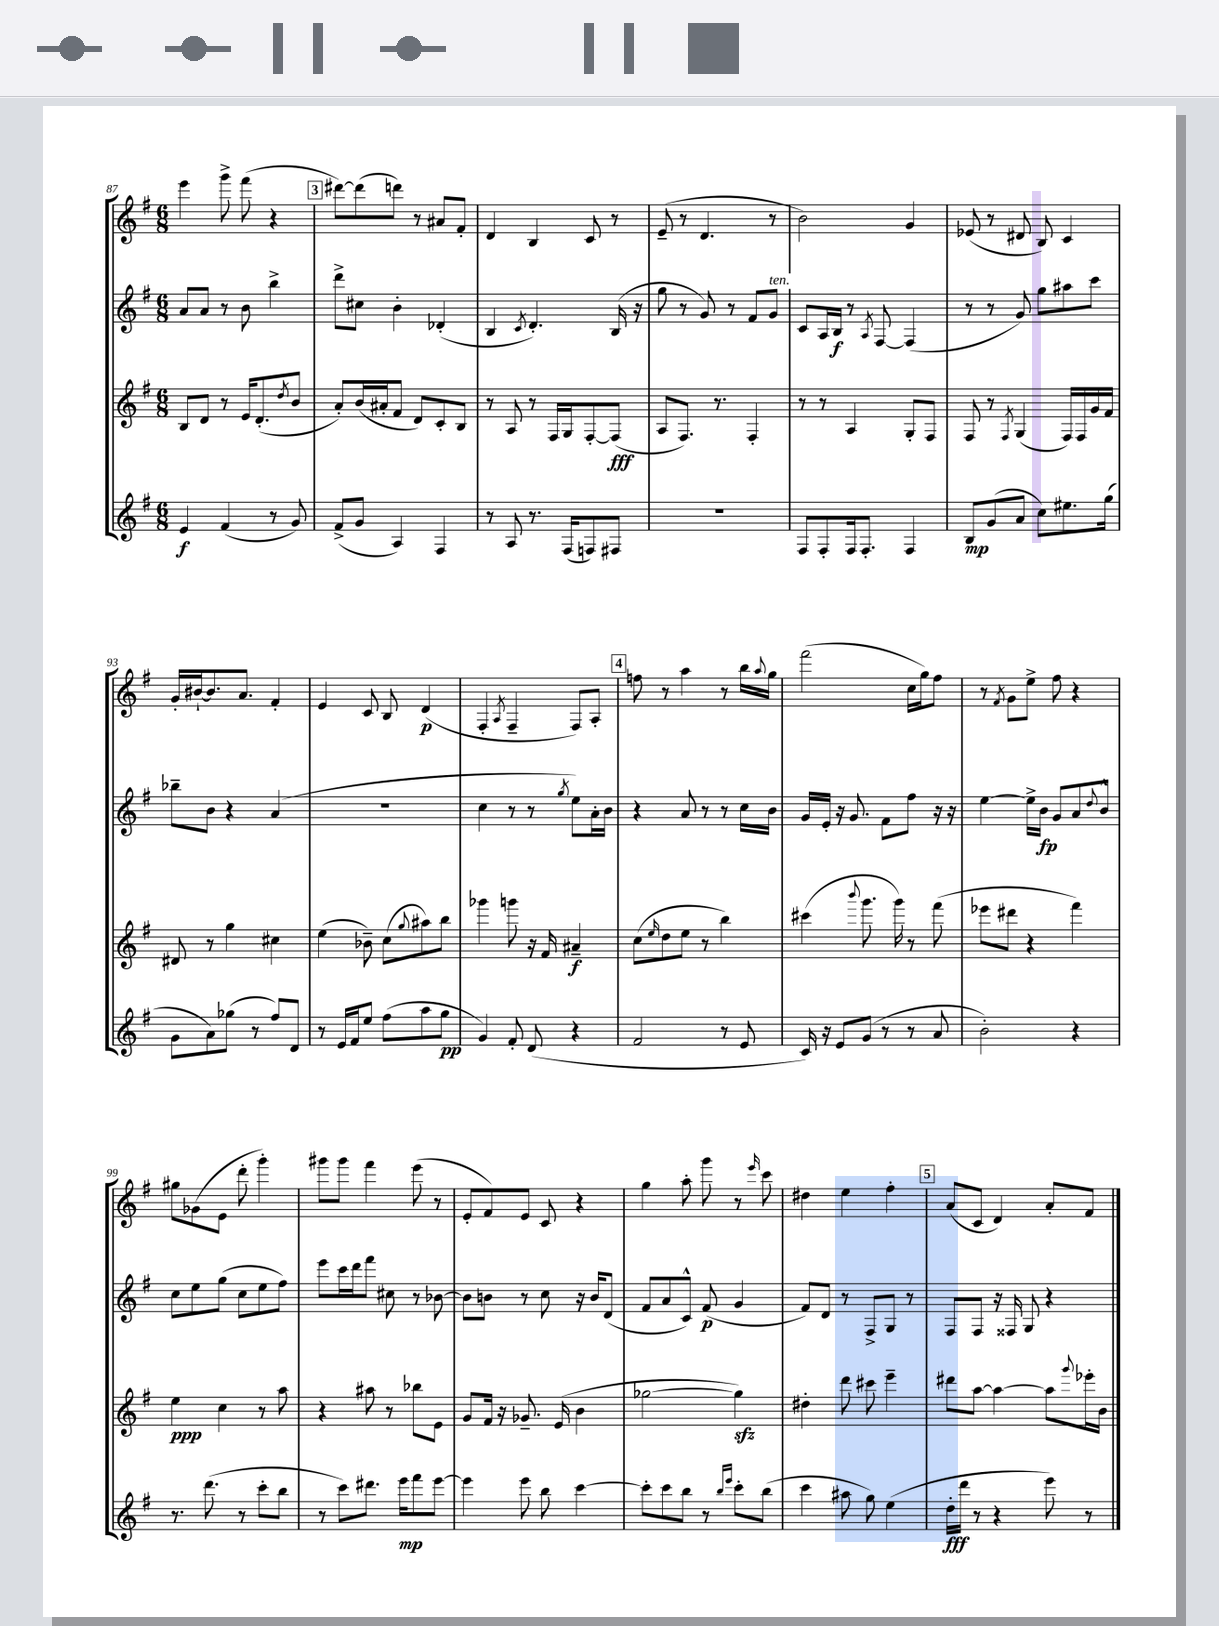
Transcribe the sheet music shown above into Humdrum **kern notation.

**kern	**dynam	**kern	**dynam	**kern	**dynam	**kern	**dynam
*part4	*part4	*part3	*part3	*part2	*part2	*part1	*part1
*staff4	*staff4	*staff3	*staff3	*staff2	*staff2	*staff1	*staff1
*clefG2	*	*clefG2	*	*clefG2	*	*clefG2	*
*k[f#]	*	*k[f#]	*	*k[f#]	*	*k[f#]	*
*M6/8	*	*M6/8	*	*M6/8	*	*M6/8	*
=87	=87	=87	=87	=87	=87	=87	=87
4e/	f	8B/L	.	8a/L	.	4eee\	.
.	.	8d/J	.	8a/J	.	.	.
(4f#/	.	8r	.	8r	.	8ggg^\	.
.	.	16e/KL	.	8b\	.	(8fff#\	.
.	.	(8.d'/	.	.	.	.	.
8r	.	.	.	4bb^\	.	4r	.
.	.	8qdd/	.	.	.	.	.
8g/)	.	8b/J	.	.	.	.	.
!!LO:REH:place=s1:t=3
=88	=88	=88	=88	=88	=88	=88	=88
(8f#^/L	.	8a'/L)	.	8ddd^\L	.	[8ddd#X\L)	.
8g/J	.	(16b/L	.	8cc#X\J	.	(8ddd#\]	.
.	.	16a#X'/J	.	.	.	.	.
4A/)	.	8f#/J	.	4b'\	.	8dddn\J)	.
.	.	8d/L)	.	.	.	8r	.
4F#/	.	8c'/	.	(4d-X'/	.	8a#X/L	.
.	.	8B/J	.	.	.	8f#'/J	.
=89	=89	=89	=89	=89	=89	=89	=89
8r	.	8r	.	4B/	.	4d/	.
8A/	.	8A/	.	.	.	.	.
.	.	.	.	8qc/	.	.	.
8.r	.	8r	.	4.d'/)	.	4B/	.
.	.	16F#/LL	.	.	.	.	.
(16F#/KL	.	16G/J	.	.	.	.	.
8Fn/)	.	[8F#'/	.	.	.	8c/	.
8F#X/J	.	(8F#/J]	fff	(16B/	.	8r	.
.	.	.	.	16r	.	.	.
=90	=90	=90	=90	=90	=90	=90	=90
2.r	.	8A/L	.	8gg\	.	(8e~/	.
.	.	8.F#/J)	.	8r	.	8r	.
.	.	.	.	8g/)	.	4.d/	.
.	.	8.r	.	.	.	.	.
.	.	.	.	8r	.	.	.
.	.	4F#'/	.	8f#/L	.	.	.
!	!	!	!	!LO:TX:a:i:t=ten.	!	!	!
.	.	.	.	8g/J	.	8r	.
=91	=91	=91	=91	=91	=91	=91	=91
8F#/L	.	8r	.	8c/L	.	2b\)	.
8F#'/	.	8r	.	16A/L	.	.	.
.	.	.	.	16B/JJ	f	.	.
16F#/k	.	4A/	.	8r	.	.	.
8.F#'/J	.	.	.	.	.	.	.
.	.	.	.	8qA/	.	.	.
.	.	.	.	[8F#/	.	.	.
4F#/	.	8G'/L	.	(4F#/]	.	4g/	.
.	.	8F#/J	.	.	.	.	.
=92	=92	=92	=92	=92	=92	=92	=92
8B/L	mp	8F#/	.	8r	.	(8e-X/	.
(8g/	.	8r	.	8r	.	8r	.
.	.	8qF#/	.	.	.	.	.
8a/J	.	(4G/	.	8g/)	.	8d#X/	.
8cc\L)	.	.	.	8gg\L	.	8B/)	.
8.ee#X\	.	16F#/LL)	.	8aa#X\	.	4c/	.
.	.	16F#/	.	.	.	.	.
.	.	16g/	.	8ccc\J	.	.	.
(16gg\Jk	.	16f#/JJ	.	.	.	.	.
!!LO:LB:g=z
=93	=93	=93	=93	=93	=93	=93	=93
8g\L	.	8d#X/	.	8bb-X~\L	.	16g'/LL	.
.	.	.	.	.	.	[16b#X`/J	.
8a\)	.	8r	.	8b\J	.	8.b#/]	.
(8gg-X\J	.	4gg\	.	4r	.	.	.
.	.	.	.	.	.	8.a/J	.
8r	.	.	.	.	.	.	.
8ff#/L)	.	4cc#X\	.	(4a/	.	4f#'/	.
8d/J	.	.	.	.	.	.	.
=94	=94	=94	=94	=94	=94	=94	=94
8r	.	(4ee\	.	2.r	.	4e/	.
16e/LL	.	.	.	.	.	.	.
16f#/J	.	.	.	.	.	.	.
8ee/J	.	8b-X~\)	.	.	.	8c/	.
(8ff#\L	.	(8cc\L	.	.	.	8B/	.
.	.	8qqgg/	.	.	.	.	.
8aa\	.	8aa#X\)	.	.	.	(4d/	p
8gg\J	pp	8bb\J	.	.	.	.	.
=95	=95	=95	=95	=95	=95	=95	=95
4g/)	.	4ggg-X\	.	4cc\	.	4F#'/	.
.	.	.	.	.	.	8qA/	.
8f#'/	.	8gggn\	.	8r	.	4F#~/	.
(8d/	.	16r	.	8r	.	.	.
.	.	16f#/	.	.	.	.	.
.	.	.	.	8qgg/	.	.	.
4r	.	4a#X~/	f	8ee\L)	.	8F#/L)	.
.	.	.	.	16a'\L	.	8A'/J	.
.	.	.	.	16b\JJ	.	.	.
!!LO:REH:place=s1:t=4
=96	=96	=96	=96	=96	=96	=96	=96
2f#/	.	(8cc\L	.	4r	.	8ffn\	.
.	.	16qqee/	.	.	.	.	.
.	.	8dd\	.	.	.	8r	.
.	.	8ee\J	.	8a/	.	4aa\	.
.	.	8r	.	8r	.	.	.
8r	.	4bb\)	.	8r	.	8r	.
8e/	.	.	.	16cc\LL	.	16bb\LL	.
.	.	.	.	.	.	8qqaa/	.
.	.	.	.	16b\JJ	.	16gg\JJ	.
=97	=97	=97	=97	=97	=97	=97	=97
16c/)	.	(4ccc#X\	.	16g/LL	.	(2fff#\	.
16r	.	.	.	16e'/JJ	.	.	.
8e/L	.	.	.	16r	.	.	.
.	.	.	.	8.g/	.	.	.
.	.	8qqbbb/	.	.	.	.	.
(8g/J	.	8.ggg\	.	.	.	.	.
8r	.	.	.	8f#\L	.	.	.
.	.	16ggg\)	.	.	.	.	.
8r	.	8r	.	8ff#\J	.	16cc\LL	.
.	.	.	.	.	.	16gg\J)	.
8a/	.	(8fff#\	.	16r	.	8ff#\J	.
.	.	.	.	16r	.	.	.
=98	=98	=98	=98	=98	=98	=98	=98
2b'\)	.	8eee-X\L	.	[4ee\	.	8r	.
.	.	.	.	.	.	8qf#/	.
.	.	8ddd#X\J	.	.	.	8g\L	.
.	.	4r	.	16ee^\LL]	.	8ee^\J	.
.	.	.	.	16b\JJ	fp	.	.
.	.	.	.	8g/L	.	8ff#\	.
4r	.	4fff#\)	.	8a/	.	4r	.
.	.	.	.	8qqdd/	.	.	.
.	.	.	.	8b^^/J	.	.	.
!!LO:LB:g=z
=99	=99	=99	=99	=99	=99	=99	=99
8.r	.	4ee\	ppp	8cc\L	.	8gg#X\L	.
.	.	.	.	8ee\	.	(8g-X\	.
(8.ddd\	.	.	.	.	.	.	.
.	.	4cc\	.	(8gg\J	.	8e\J	.
8r	.	.	.	8cc\L	.	8ddd'\	.
8ccc'\L	.	8r	.	8ee\	.	4ggg'\)	.
8bb\J	.	8aa\	.	8ff#\J)	.	.	.
=100	=100	=100	=100	=100	=100	=100	=100
8r	.	4r	.	8eee\L	.	8ggg#X\L	.
8ccc\L)	.	.	.	16ccc\L	.	8ggg#\J	.
.	.	.	.	16ddd\J	.	.	.
8.ddd#X\J	.	8aa#X\	.	8fff#\J	.	4fff#\	.
.	.	8r	.	8cc#X\	.	.	.
16eee\KL	mp	.	.	.	.	.	.
8fff#\	.	8bb-X\L	.	8r	.	(8eee\	.
[8eee\J	.	8e\J	.	[8b-X\	.	8r	.
=101	=101	=101	=101	=101	=101	=101	=101
4eee\]	.	8g/L	.	8b-\L]	.	8e'/L	.
.	.	16f#/Jk	.	8bn\J	.	8f#/)	.
.	.	16r	.	.	.	.	.
8eee\	.	8.g-X~/	.	8r	.	8e/J	.
8bb\	.	.	.	8cc\	.	8c/	.
.	.	(16e/	.	.	.	.	.
[4ccc\	.	4b\	.	16r	.	4r	.
.	.	.	.	16b/KL	.	.	.
.	.	.	.	(8d/J	.	.	.
=102	=102	=102	=102	=102	=102	=102	=102
8ccc'\L]	.	[2gg-X\	.	8f#/L	.	4gg\	.
8ccc\	.	.	.	8a/	.	.	.
8bb\J	.	.	.	8c^^/J)	.	8aa'\	.
8r	.	.	.	(8f#/	p	8ggg\	.
16qqbb/LL	.	.	.	.	.	.	.
16qqeee/JJ	.	.	.	.	.	.	.
8ccc'\L	.	4gg-zz\])	.	4g/	.	8r	.
.	.	.	.	.	.	16qqeee/	.
(8bb\J	.	.	.	.	.	8ccc\	.
=103	=103	=103	=103	=103	=103	=103	=103
4ccc\	.	4dd#X'\	.	8f#/L)	.	4dd#X\	.
.	.	.	.	8d/J	.	.	.
8aa#X\	.	8ddd\	.	8r	.	4ee\	.
8gg\)	.	8ccc#X\	.	8F#^/L	.	.	.
(4ee\	.	4eee~\	.	8G/J	.	4ff#'\	.
.	.	.	.	8r	.	.	.
!!LO:REH:place=s1:t=5
=104	=104	=104	=104	=104	=104	=104	=104
16dd'\LL	fff	8ddd#X\L	.	8F#/L	.	(8a/L	.
16ddd\JJ	.	.	.	.	.	.	.
8r	.	[8aa\J	.	8F#/J	.	8c/J	.
4r	.	4aa\_	.	16r	.	4d/)	.
.	.	.	.	16F##X/	.	.	.
.	.	.	.	8G/	.	.	.
8eee\)	.	8aa\L]	.	4r	.	8a'/L	.
.	.	8qqggg/	.	.	.	.	.
8r	.	16eee-X'\L	.	.	.	8f#/J	.
.	.	16b\JJ	.	.	.	.	.
==	==	==	==	==	==	==	==
*-	*-	*-	*-	*-	*-	*-	*-
